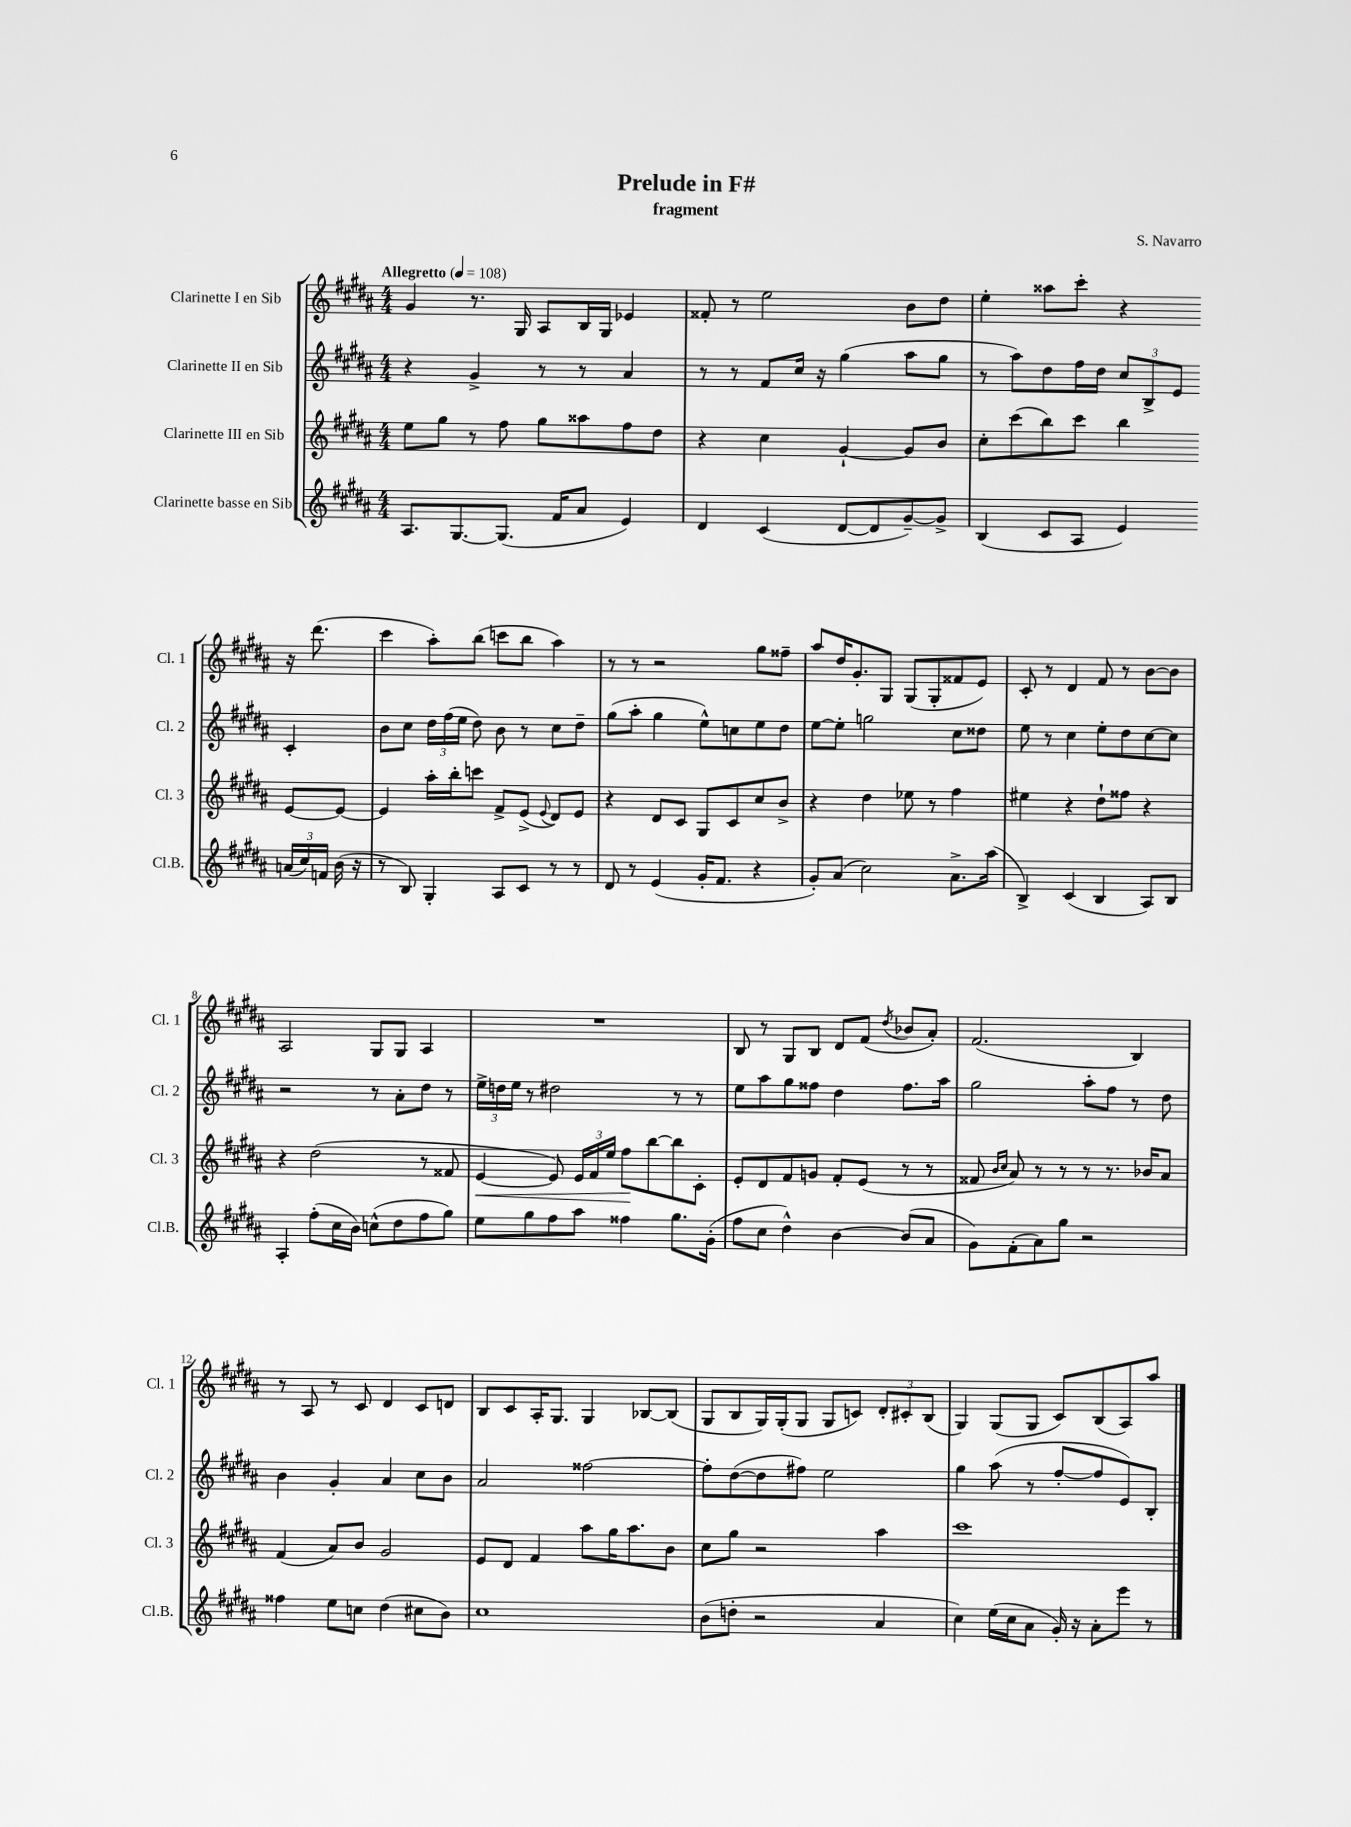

**kern	**kern	**dynam	**kern	**kern
*part4	*part3	*part3	*part2	*part1
*staff4	*staff3	*staff3	*staff2	*staff1
*I"Clarinette basse en Sib	*I"Clarinette III en Sib	*	*I"Clarinette II en Sib	*I"Clarinette I en Sib
*I'Cl.B.	*I'Cl. 3	*	*I'Cl. 2	*I'Cl. 1
*clefG2	*clefG2	*	*clefG2	*clefG2
*k[f#c#g#d#a#]	*k[f#c#g#d#a#]	*	*k[f#c#g#d#a#]	*k[f#c#g#d#a#]
*M4/4	*M4/4	*	*M4/4	*M4/4
*MM108	*MM108	*	*MM108	*MM108
=1	=1	=1	=1	=1
!	!	!	!	!LO:TX:a:B:t=Allegretto
8.A#/L	8ee\L	.	4r	4g#/
.	8gg#\J	.	.	.
[8.G#/	.	.	.	.
.	8r	.	4g#^/	8.r
(8.G#/J]	8ff#\	.	.	.
.	.	.	.	16G#/
.	8gg#\L	.	8r	8A#/L
16f#/KL	.	.	.	.
8a#/J	8aa##X\	.	8r	16B/L
.	.	.	.	16G#/JJ
4e/)	8ff#\	.	4a#/	4e-X/
.	8dd#\J	.	.	.
=2	=2	=2	=2	=2
4d#/	4r	.	8r	8f##X'/
.	.	.	8r	8r
(4c#/	4cc#\	.	8f#/L	2ee\
.	.	.	16cc#/Jk	.
.	.	.	16r	.
[8d#/L	[4g#`/	.	(4gg#\	.
8d#/]	.	.	.	.
[8g#~/)	8g#/L]	.	8aa#\L	8b\L
8g#^/J]	8b/J	.	8gg#\J	8dd#\J
=3	=3	=3	=3	=3
(4B/	8cc#'\L	.	8r	4ee'\
.	(8ccc#\	.	8aa#\L)	.
8c#/L	8bb\)	.	8dd#\	8aa##X\L
8A#/J	8ccc#\J	.	16ff#\L	8ccc#'\J
.	.	.	16dd#\JJ	.
4e/)	4bb\	.	12cc#/L	4r
.	.	.	12B^/	.
.	.	.	12e/J	.
(24an/LL	[8e/L	.	4c#'/	16r
24cc#/)	.	.	.	.
.	.	.	.	(8.ddd#\
24fn/JJ	.	.	.	.
(16b\	8e/J_	.	.	.
16r	.	.	.	.
!!LO:LB:g=z
=4	=4	=4	=4	=4
8r	4e/]	.	8b\L	4ccc#\
8B/)	.	.	8cc#\J	.
4G#'/	16aa#'\LL	.	24dd#\LL	8aa#'\L)
.	.	.	(24ff#\	.
.	16bb'\J	.	.	.
.	.	.	24ee\JJ	.
.	8cccn\J	.	8dd#\)	(8bb\J
8A#/L	8f#^/L	.	8b\	8cccn\L
8c#/J	(8e^/J	.	8r	8bb\J
.	8qqe/	.	.	.
8r	8d#/L)	.	8cc#\L	4aa#\)
8r	8e/J	.	8dd#~\J	.
=5	=5	=5	=5	=5
8d#/	4r	.	(8gg#\L	8r
8r	.	.	8aa#'\J	8r
(4e/	8d#/L	.	4gg#\	2r
.	8c#/J	.	.	.
16g#'/KL	8G#/L	.	8ee^^\L)	.
8.f#/J	.	.	.	.
.	8c#/	.	8ccn\	.
4r	8cc#/	.	8ee\	8gg#\L
.	8b^/J	.	8dd#\J	8ff##X~\J
=6	=6	=6	=6	=6
8g#'/L)	4r	.	[8ee\L	8aa#/L
(8a#/J	.	.	8ee'\J]	16dd#/K
.	.	.	.	8.g#'/
2cc#\)	4dd#\	.	2ggn\	.
.	.	.	.	8G#/J
.	8ee-X\	.	.	(8G#/L
.	8r	.	.	8G#'/
8.a#^\L	4ff#\	.	8cc#\L	8f##X/
.	.	.	8dd##X\J	8e/J)
(16aa#\Jk	.	.	.	.
=7	=7	=7	=7	=7
4B^/)	4ee#X\	.	8ee\	8c#'/
.	.	.	8r	8r
(4c#/	4r	.	4cc#\	4d#/
4B/	8dd#`\L	.	8ee'\L	8f#/
.	8ff##X\J	.	8dd#\	8r
8A#/L)	4r	.	[8cc#\	[8b\L
8B/J	.	.	8cc#\J]	8b\J]
!!LO:LB:g=z
=8	=8	=8	=8	=8
4A#'/	4r	.	2r	2A#/
(8ff#'\L	(2dd#\	.	.	.
16cc#\L	.	.	.	.
16b\JJ)	.	.	.	.
(8ccn^^\L	.	.	8r	8G#/L
8dd#\	.	.	8a#'\L	8G#/J
8ff#\	8r	.	8dd#\J	4A#/
8gg#\J)	8f##X/	.	8r	.
=9	=9	=9	=9	=9
!	!	!LO:HP:b	!	!
8ee\L	[4e/	<	24ee^\LL	1r
.	.	.	24ddn\	.
.	.	.	24ee\JJ	.
8gg#\	.	.	8r	.
8ff#\	8e/])	.	2dd#X\	.
8aa#\J	24e/LL	.	.	.
.	24f#/	.	.	.
.	24ee/JJ	.	.	.
4ff##X\	8ff#\L	.	.	.
.	[8bb\	[	.	.
8.gg#\L	8bb\]	.	8r	.
.	8c#'\J	.	8r	.
(16g#'\Jk	.	.	.	.
=10	=10	=10	=10	=10
8ff#\L	8e'/L	.	8ee\L	8B/
8cc#\J	8d#/	.	8aa#\	8r
4dd#^^\)	8f#/	.	8gg#\	8G#/L
.	8gn/J	.	8ff##X\J	8B/J
[4b\	8f#'/L	.	4dd#\	8d#/L
.	(8e/J	.	.	(8f#/J
.	.	.	.	8qdd#/
(8b/L]	8r	.	8.ff##\L	8b-X/L
8a#/J	8r	.	.	8a#'/J)
.	.	.	16aa#\Jk	.
=11	=11	=11	=11	=11
8g#\L)	8f##X/	.	2gg#\	(2.f#/
.	16qqb/LL	.	.	.
.	16qqcc#/JJ	.	.	.
(8f#'\	8a#/)	.	.	.
8a#\)	8r	.	.	.
8gg#\J	8r	.	.	.
2r	8r	.	8aa#'\L	.
.	8.r	.	8ff#\J	.
.	.	.	8r	4B/)
.	16b-X/KL	.	.	.
.	8a#/J	.	8dd#\	.
!!LO:LB:g=z
=12	=12	=12	=12	=12
4ff##X\	(4f#/	.	4b\	8r
.	.	.	.	8A#/
8ee\L	8a#/L)	.	4g#'/	8r
8ccn\J	8b/J	.	.	8c#/
(4dd#\	2g#/	.	4a#/	4d#/
8cc#X\L	.	.	8cc#\L	8c#/L
8b\J)	.	.	8b\J	8dn/J
=13	=13	=13	=13	=13
1cc#	8e/L	.	2a#/	8B/L
.	8d#/J	.	.	8c#/
.	4f#/	.	.	16A#'/K
.	.	.	.	8.G#/J
.	8aa#\L	.	[2ff##X\	4G#/
.	16gg#\K	.	.	.
.	8.aa#\	.	.	.
.	.	.	.	[8B-X/L
.	8b\J	.	.	(8B-/J]
=14	=14	=14	=14	=14
(8b\L	8cc#\L	.	8ff##'\L]	8G#/L
8ddn'\J	8gg#\J	.	([8dd#\	8B/
2r	2r	.	8dd#\]	16G#/L)
.	.	.	.	(16G#'/J
.	.	.	8ff#X\J)	8G#/J
.	.	.	2ee\	8G#/L
.	.	.	.	8cn/J)
4a#/	4aa#\	.	.	12d#'/L
.	.	.	.	12c#X'/
.	.	.	.	(12B/J
=15	=15	=15	=15	=15
4cc#\)	1ccc#	.	4gg#\	4G#/)
(16ee\LL	.	.	(8aa#\	(8G#/L
16cc#\J	.	.	.	.
8a#\J	.	.	8r	8G#/J
16g#'/)	.	.	[8ff#'/L	8c#/L)
16r	.	.	.	.
8a#'\L	.	.	8ff#/]	(8B/
8eee\J	.	.	8e/)	8A#/)
8r	.	.	8B'/J	8aa#/J
==	==	==	==	==
*-	*-	*-	*-	*-
